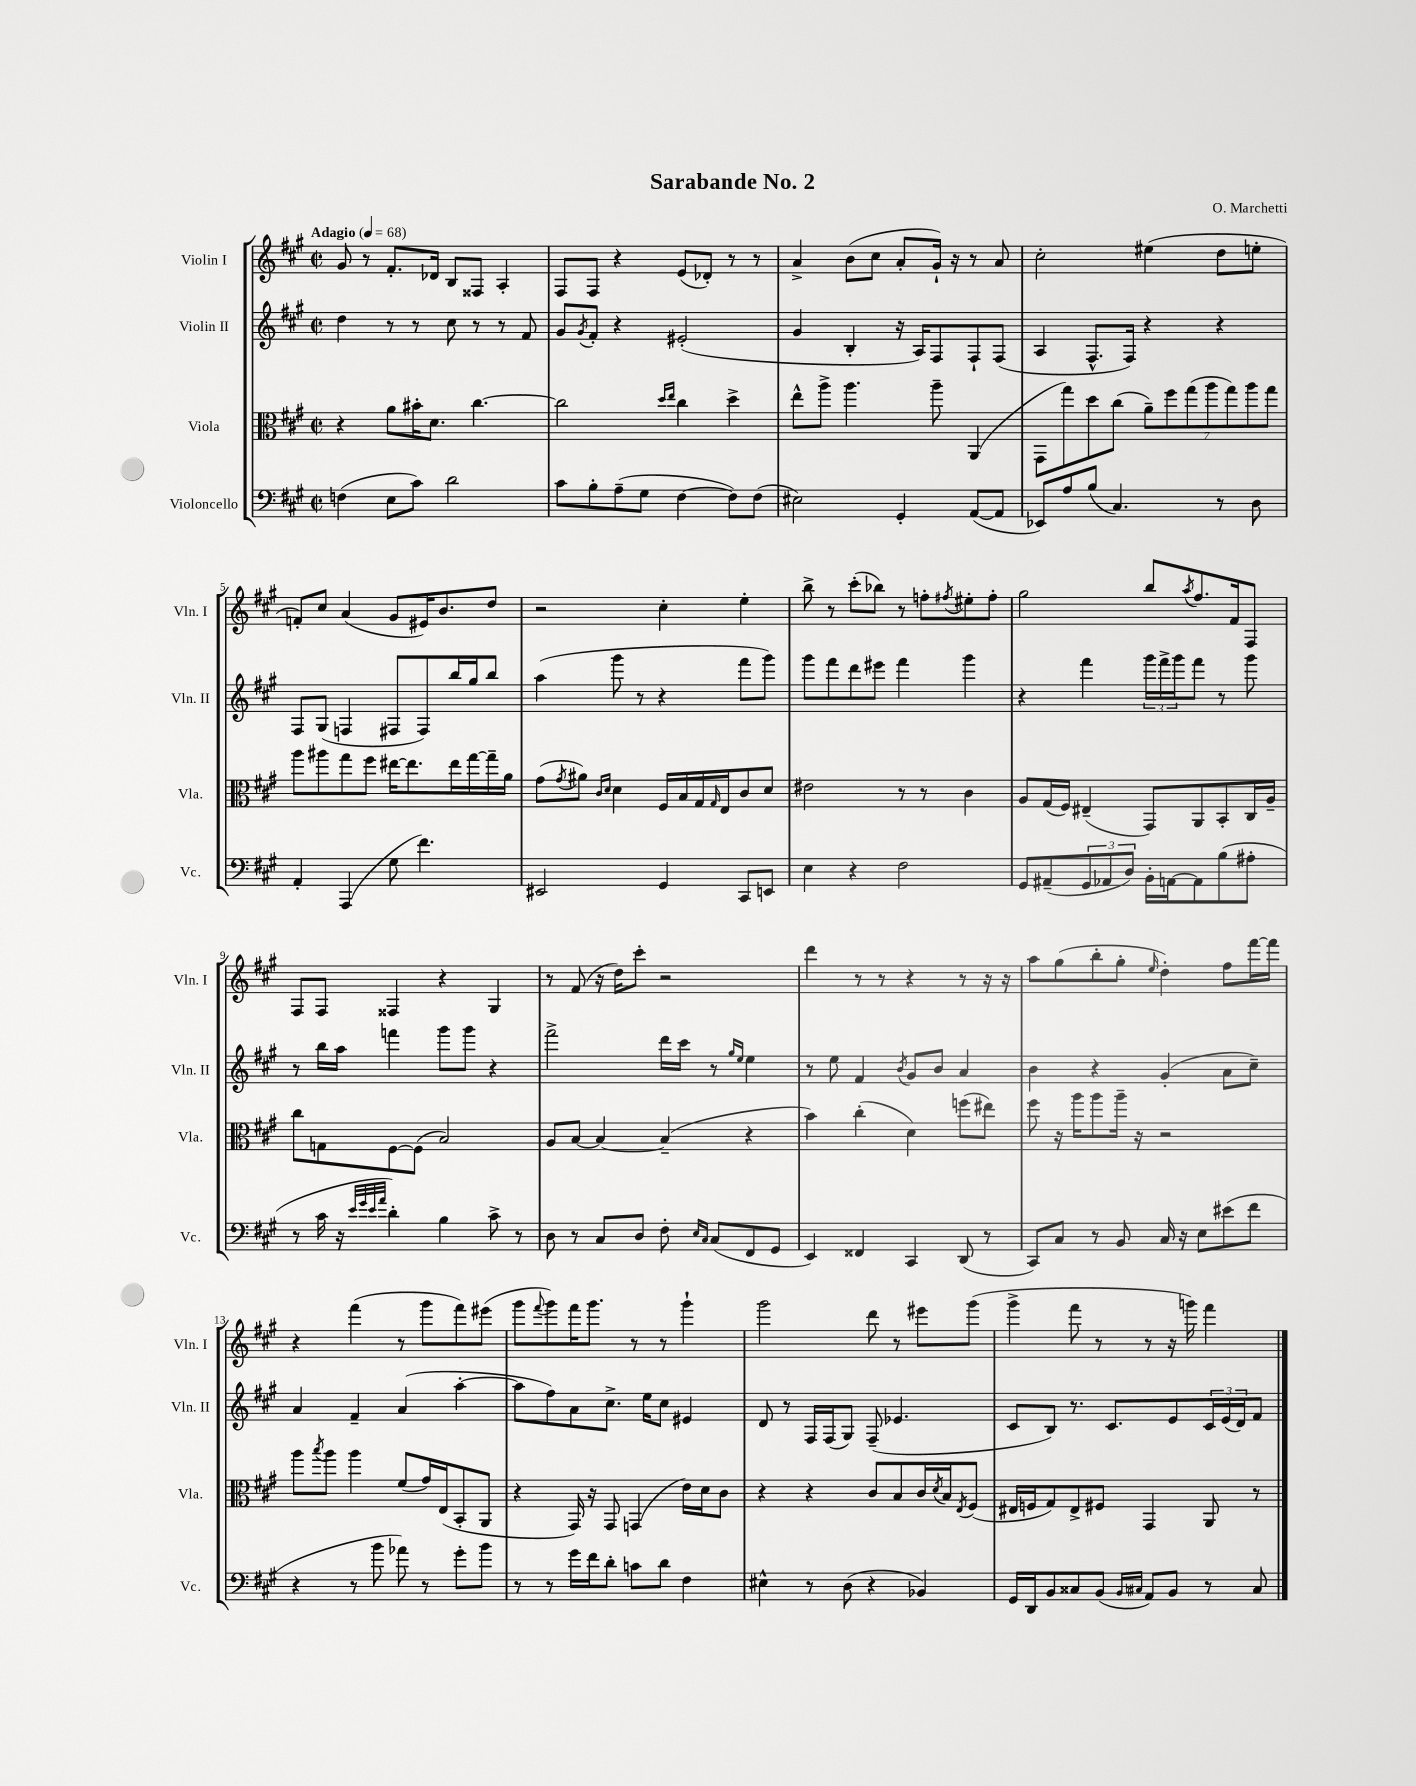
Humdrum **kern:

**kern	**kern	**kern	**kern
*staff4	*staff3	*staff2	*staff1
*clefF4	*clefC3	*clefG2	*clefG2
*k[f#c#g#]	*k[f#c#g#]	*k[f#c#g#]	*k[f#c#g#]
*M2/2	*M2/2	*M2/2	*M2/2
*met(c|)	*met(c|)	*met(c|)	*met(c|)
*MM68	*MM68	*MM68	*MM68
(4F	4r	4dd	8g#
.	.	.	8r
8E	8a	8r	8.f#'
8c#)	16b#'	8r	.
.	8.d	.	16d-
2d	.	8cc#	8B
.	[4.cc#	8r	8F##
.	.	8r	4A'
.	.	8f#	.
=	=	=	=
8c#	2cc#]	8g#	8F#
.	.	8qg#	.
8B'	.	8f#'	8F#
(8A~	.	4r	4r
8G#	.	.	.
.	16qqdd	.	.
.	16qqee	.	.
[4F#	4cc#	(2e#'	(8e
.	.	.	8d-')
8F#])	4dd^	.	8r
(8F#	.	.	8r
=	=	=	=
2E#)	8ee^^	4g#	4a^
.	8aa^	.	.
.	4.aa	4B'	(8b
.	.	.	8cc#
4GG#'	.	16r	8a'
.	.	16A)	.
.	8aa~	8F#	16g#`)
.	.	.	16r
([8AA	(4AA	8F#`	8r
8AA]	.	(8F#	8a
=	=	=	=
8EE-)	8GG#	4A	2cc#'
8A	8gg#)	.	.
(8B	8dd	8.F#^^	.
4.C#)	(8cc#	.	.
.	.	16F#)	.
.	14a~)	4r	(4ee#
.	14ff#	.	.
.	(14gg#	.	.
.	14aa	.	.
8r	.	4r	8dd
.	14gg#)	.	.
.	14aa	.	.
8D	.	.	8ee'
.	14gg#	.	.
=	=	=	=
4AA'	8aa	8F#	8f')
.	8aa#	(8G#	8cc#
(4AAA	8gg#	4F	(4a
.	8ff#	.	.
8G#	[16ee#	8F#	8g#
.	8.ee#]	.	.
4.f#)	.	8F#)	16e#)
.	.	.	8.b
.	16ee#	16bb	.
.	[16gg#	16gg#	.
.	16gg#~]	8bb	8dd
.	16a	.	.
=	=	=	=
2EE#	(8g#	(4aa	2r
.	8qg#	.	.
.	8a#)	.	.
.	16qqc#	.	.
.	16qqd	.	.
.	4d	8ggg#	.
.	.	8r	.
4GG#	16F#	4r	4cc#'
.	16B	.	.
.	16G#	.	.
.	16qqG#	.	.
.	16E	.	.
8CC#	8c#	8fff#	4ee'
8EE	8d	8ggg#)	.
=	=	=	=
4E	2e#	8ggg#	8bb^
.	.	8fff#	8r
4r	.	8ddd	(8ccc#'
.	.	8eee#	8bb-)
2F#	8r	4fff#	8r
.	8r	.	8ff'
.	.	.	8qff#
.	4c#	4ggg#	8ee#'
.	.	.	8ff#'
=	=	=	=
8GG#	8A	4r	2gg#
(8AA#~	(16G#	.	.
.	16F#)	.	.
12GG#	(4E#~	4fff#	.
12AA-	.	.	.
12D)	.	.	.
16BB'	8GG#)	24ggg#	8bb
.	.	24fff#^	.
[16AA	.	.	.
.	.	24ggg#	.
.	.	.	8qaa
8AA]	8AA	8fff#	8.ff#
(8B	8BB'	8r	.
.	.	.	16f#
8A#'	16C#	8ggg#	8F#
.	16A~	.	.
=	=	=	=
8r	8cc#	8r	8F#
16c#	8G	16bb	8F#
16r	.	16aa	.
32qqe	.	.	.
32qqg#	.	.	.
32qqe	.	.	.
32qqa	.	.	.
4d')	[8F#	4fff	4F##
.	(8F#]	.	.
4B	2B)	8ggg#	4r
.	.	8ggg#	.
8c#^	.	4r	4G#
8r	.	.	.
=	=	=	=
8D	8A	2fff#^	8r
8r	[8B	.	(8f#
8C#	4B_	.	16r
.	.	.	16dd)
8D	.	.	8ccc#'
8F#'	(4B~]	16ddd	2r
.	.	16ccc#	.
16qqE	.	.	.
16qqC#	.	.	.
(8C#	.	8r	.
.	.	16qqgg#	.
.	.	16qqee	.
8FF#	4r	4ee	.
8GG#	.	.	.
=	=	=	=
4EE)	4b)	8r	4ddd
.	.	8ee	.
4FF##	(4cc#'	4f#	8r
.	.	.	8r
.	.	8qb	.
4CC#	4d)	8g#	4r
.	.	8b	.
(8DD	(8ff	4a	8r
8r	8ee#)	.	16r
.	.	.	16r
=	=	=	=
8CC#)	8ff#	4b	8aa
8C#	16r	.	(8gg#
.	16aa	.	.
8r	8aa	4r	8bb'
8BB	16aa~	.	8gg#'
.	16r	.	.
.	.	.	16qqee
16C#	2r	(4g#'	4dd')
16r	.	.	.
8E	.	.	.
(8e#	.	8a	8ff#
8f#	.	8cc#~)	[16fff#
.	.	.	16fff#]
=	=	=	=
4r	8aa	4a	4r
.	8qbb	.	.
.	8aa	.	.
8r	4aa	4f#~	(4fff#
8b	.	.	.
8a-)	(8f#	(4a	8r
8r	16g#)	.	8ggg#
.	(16E	.	.
8g#'	8BB'	[4aa'	8fff#)
8b	8AA	.	(8eee#
=	=	=	=
8r	4r	8aa]	8ggg#
.	.	.	8qqfff#
8r	.	8ff#)	8ggg#)
16g#	16GG#)	8a	16fff#
16f#	16r	.	8.ggg#
8d'	8GG#	8.cc#^	.
8c	(4GG	.	8r
.	.	16ee	.
8d	.	8cc#	8r
4F#	16e)	4e#	4ggg#`
.	16d	.	.
.	8c#	.	.
=	=	=	=
4E#^^	4r	8d	2ggg#
.	.	8r	.
8r	4r	16F#	.
.	.	(16F#	.
(8D	.	8G#)	.
4r	8c#	(8F#~	8ddd
.	8B	4.e-	8r
4BB-)	16c#	.	8eee#
.	8qd	.	.
.	16B	.	.
.	8qE	.	.
.	(8F#	.	(8ggg#
=	=	=	=
16GG#	16E#	8c#	4ggg#^
16DD	16F	.	.
8BB	8G#)	8B)	.
8C##	8E#^	8.r	8fff#
(8BB	8F#	.	8r
.	.	8.c#	.
16qqBB	.	.	.
16qqC#	.	.	.
8AA)	4GG#	.	8r
8BB	.	8e	16r
.	.	.	16ggg)
8r	8AA	24c#	4fff#
.	.	(24e	.
.	.	24d)	.
8C#	8r	8f#	.
==	==	==	==
*-	*-	*-	*-
